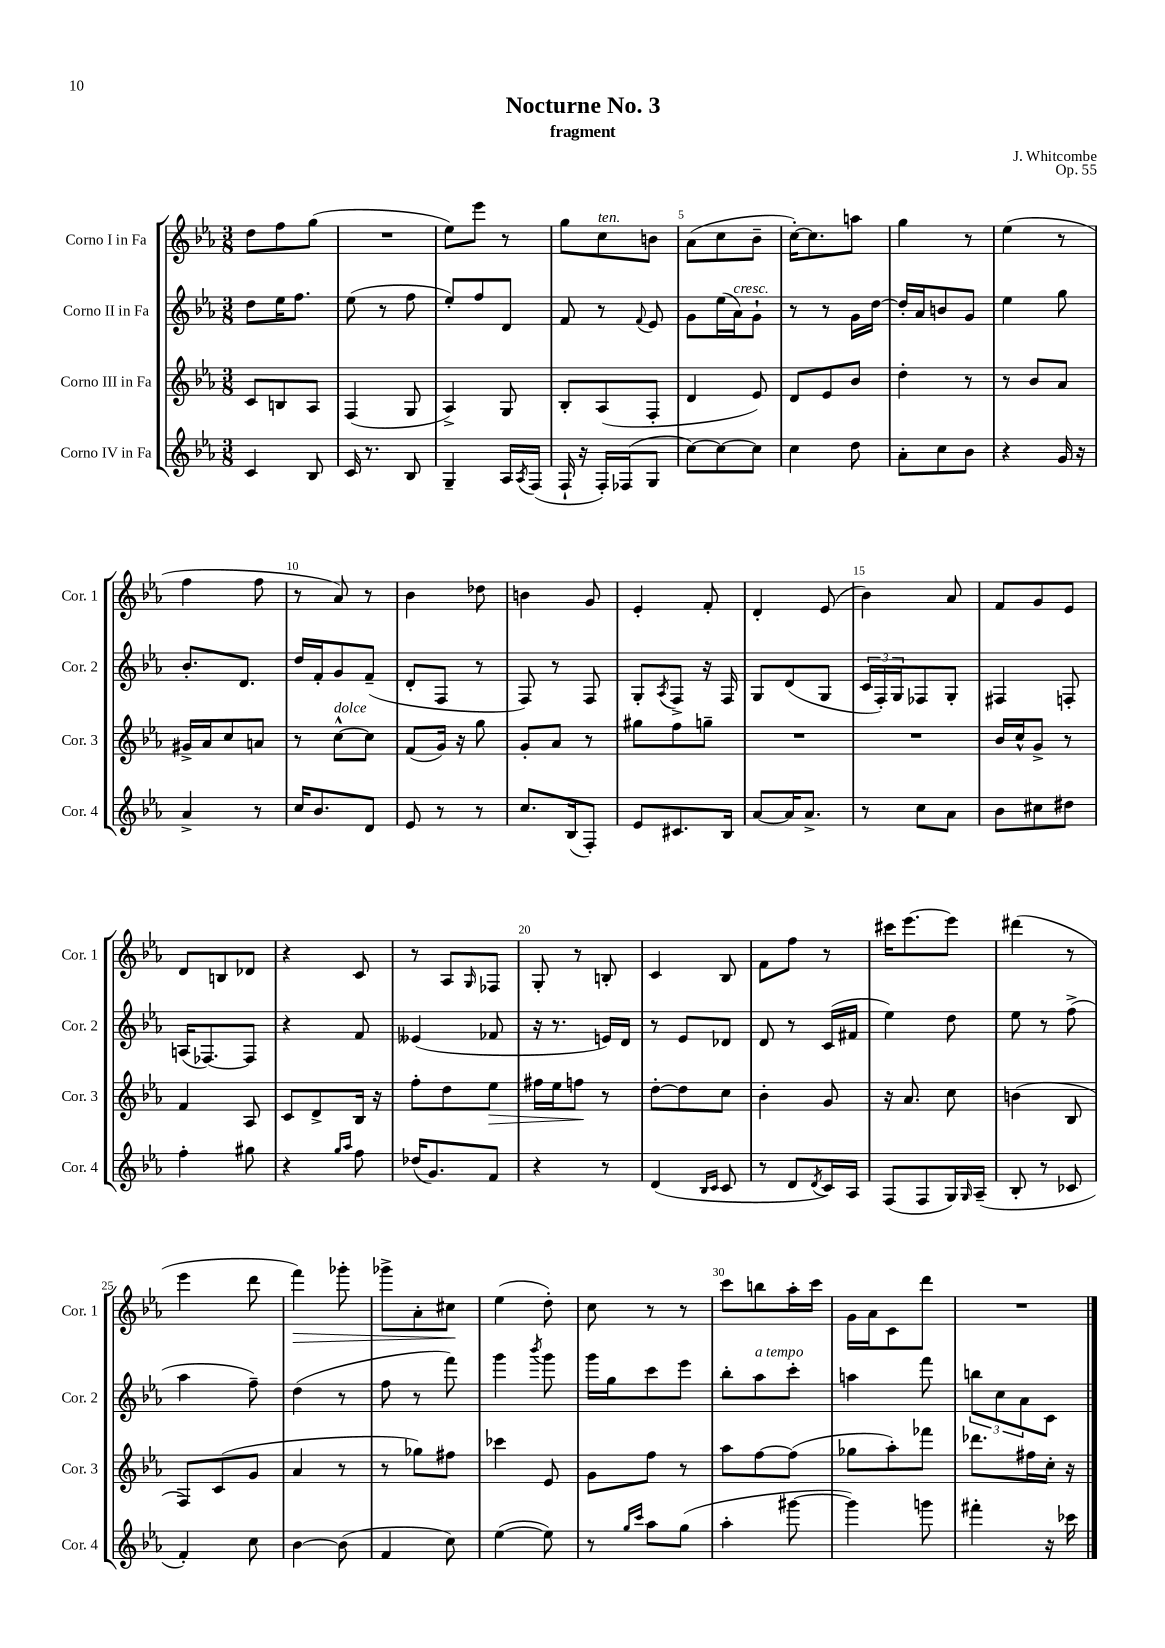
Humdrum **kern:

**kern	**kern	**kern	**kern
*staff4	*staff3	*staff2	*staff1
*clefG2	*clefG2	*clefG2	*clefG2
*k[b-e-a-]	*k[b-e-a-]	*k[b-e-a-]	*k[b-e-a-]
*M3/8	*M3/8	*M3/8	*M3/8
4c	8c	8dd	8dd
.	8B	16ee-	8ff
.	.	8.ff	.
8B-	8A-	.	(8gg
=	=	=	=
16c	(4F	(8ee-	4.r
8.r	.	.	.
.	.	8r	.
8B-	8G	8ff	.
=	=	=	=
4G~	4A-^)	8ee-')	8ee-)
.	.	8ff	8eee-
16A-	8G	8d	8r
8qA-	.	.	.
(16F	.	.	.
=	=	=	=
16F`	8B-'	8f	8gg
16r	.	.	.
16F')	(8A-	8r	8cc
(16F-	.	.	.
.	.	8qqf	.
8G	8F'	8e-	8b
=	=	=	=
[8cc)	4d	8g	(8a-
8cc_	.	(16ee-	8cc
.	.	16a-)	.
8cc]	8e-)	8g`	8b-~
=	=	=	=
4cc	8d	8r	[16cc')
.	.	.	8.cc]
.	8e-	8r	.
8dd	8b-	16g	8aa
.	.	[16dd	.
=	=	=	=
8a-'	4dd'	16dd']	4gg
.	.	16a-	.
8cc	.	8b	.
8b-	8r	8g	8r
=	=	=	=
4r	8r	4ee-	(4ee-
.	8b-	.	.
16g	8a-	8gg	8r
16r	.	.	.
=	=	=	=
4a-^	16g#^	8.b-'	4ff
.	16a-	.	.
.	8cc	.	.
.	.	8.d	.
8r	8a	.	8ff
=	=	=	=
16cc	8r	16dd	8r
8.b-	.	16f'	.
.	[8cc^^	8g	8a-)
8d	8cc]	(8f~	8r
=	=	=	=
8e-	(8f	8d'	4b-
8r	16g)	8F	.
.	16r	.	.
8r	8gg	8r	8dd-
=	=	=	=
8.cc	8g'	8F)	4b
.	8a-	8r	.
(16B-	.	.	.
8F')	8r	8F	8g
=	=	=	=
8e-	8gg#	8G'	4e-'
.	.	8qA-	.
8.c#	8ff	8F^	.
.	8gg~	16r	8f'
16B-	.	16F	.
=	=	=	=
[8a-	4.r	8G	4d'
16a-]	.	(8d	.
8.a-^	.	.	.
.	.	8G	(8e-
=	=	=	=
8r	4.r	24c	4b-)
.	.	24F')	.
.	.	24G	.
8cc	.	8F-	.
8a-	.	8G'	8a-
=	=	=	=
8b-	16b-	4F#	8f
.	16cc^^	.	.
8cc#	8g^	.	8g
8dd#	8r	8F'	8e-
=	=	=	=
4ff'	4f	(16A	8d
.	.	[8.F-)	.
.	.	.	8B
8gg#	8A-	8F-]	8d-
=	=	=	=
4r	8c	4r	4r
.	8d^	.	.
16qqgg	.	.	.
16qqaa-	.	.	.
8ff	16B-	8f	8c
.	16r	.	.
=	=	=	=
(16dd-	8ff'	(4e--	8r
8.g)	.	.	.
.	8dd	.	8A-
.	.	.	16qqG
8f	8ee-	8f-	8F-
=	=	=	=
4r	16ff#	16r	8G'
.	16ee-	8.r	.
.	8ff	.	8r
8r	8r	16e)	8B'
.	.	16d	.
=	=	=	=
(4d	[8dd'	8r	4c
.	8dd]	8e-	.
16qqB-	.	.	.
16qqc	.	.	.
8c	8cc	8d-	8B-
=	=	=	=
8r	4b-'	8d	8f
8d	.	8r	8ff
8qd	.	.	.
16c)	8g	(16c	8r
16A-	.	16f#	.
=	=	=	=
(8F	16r	4ee-)	16ccc#
.	8.a-	.	[8.eee-
8F	.	.	.
16G)	8cc	8dd	8eee-]
16qqG	.	.	.
(16A-~	.	.	.
=	=	=	=
8B-'	(4b	8ee-	(4ddd#
8r	.	8r	.
8c-	8B-	(8ff^	8r
=	=	=	=
4f')	8F)	4aa-	4eee-
.	(8c	.	.
8cc	8g	8ff~)	8ddd
=	=	=	=
[4b-	4a-	(4dd	4fff)
(8b-]	8r	8r	8ggg-'
=	=	=	=
4f	8r	8ff	8ggg-^
.	8gg-)	8r	8a-'
8cc)	8ff#	8fff)	8cc#
=	=	=	=
([4ee-	4ccc-	4ggg	(4ee-
.	.	8qbbb-	.
8ee-])	8e-	8ggg	8dd')
=	=	=	=
8r	8g	16ggg	8cc
.	.	16gg	.
16qqgg	.	.	.
16qqccc	.	.	.
8aa-	8ff	8ccc	8r
(8gg	8r	8eee-	8r
=	=	=	=
4aa-'	8aa-	8bb-'	8ccc
.	[8ff	8aa-	8bb
[8ggg#	(8ff]	8ccc'	16aa-'
.	.	.	16ccc
=	=	=	=
4ggg#])	8gg-	4aa	16g
.	.	.	16a-
.	8aa-')	.	8c
8ggg	8fff-	8fff	8ddd
=	=	=	=
4fff#'	8.ddd-	12bb	4.r
.	.	12cc	.
.	.	12a-	.
.	16ff#	.	.
16r	16cc'	8c	.
16ccc-	16r	.	.
==	==	==	==
*-	*-	*-	*-
